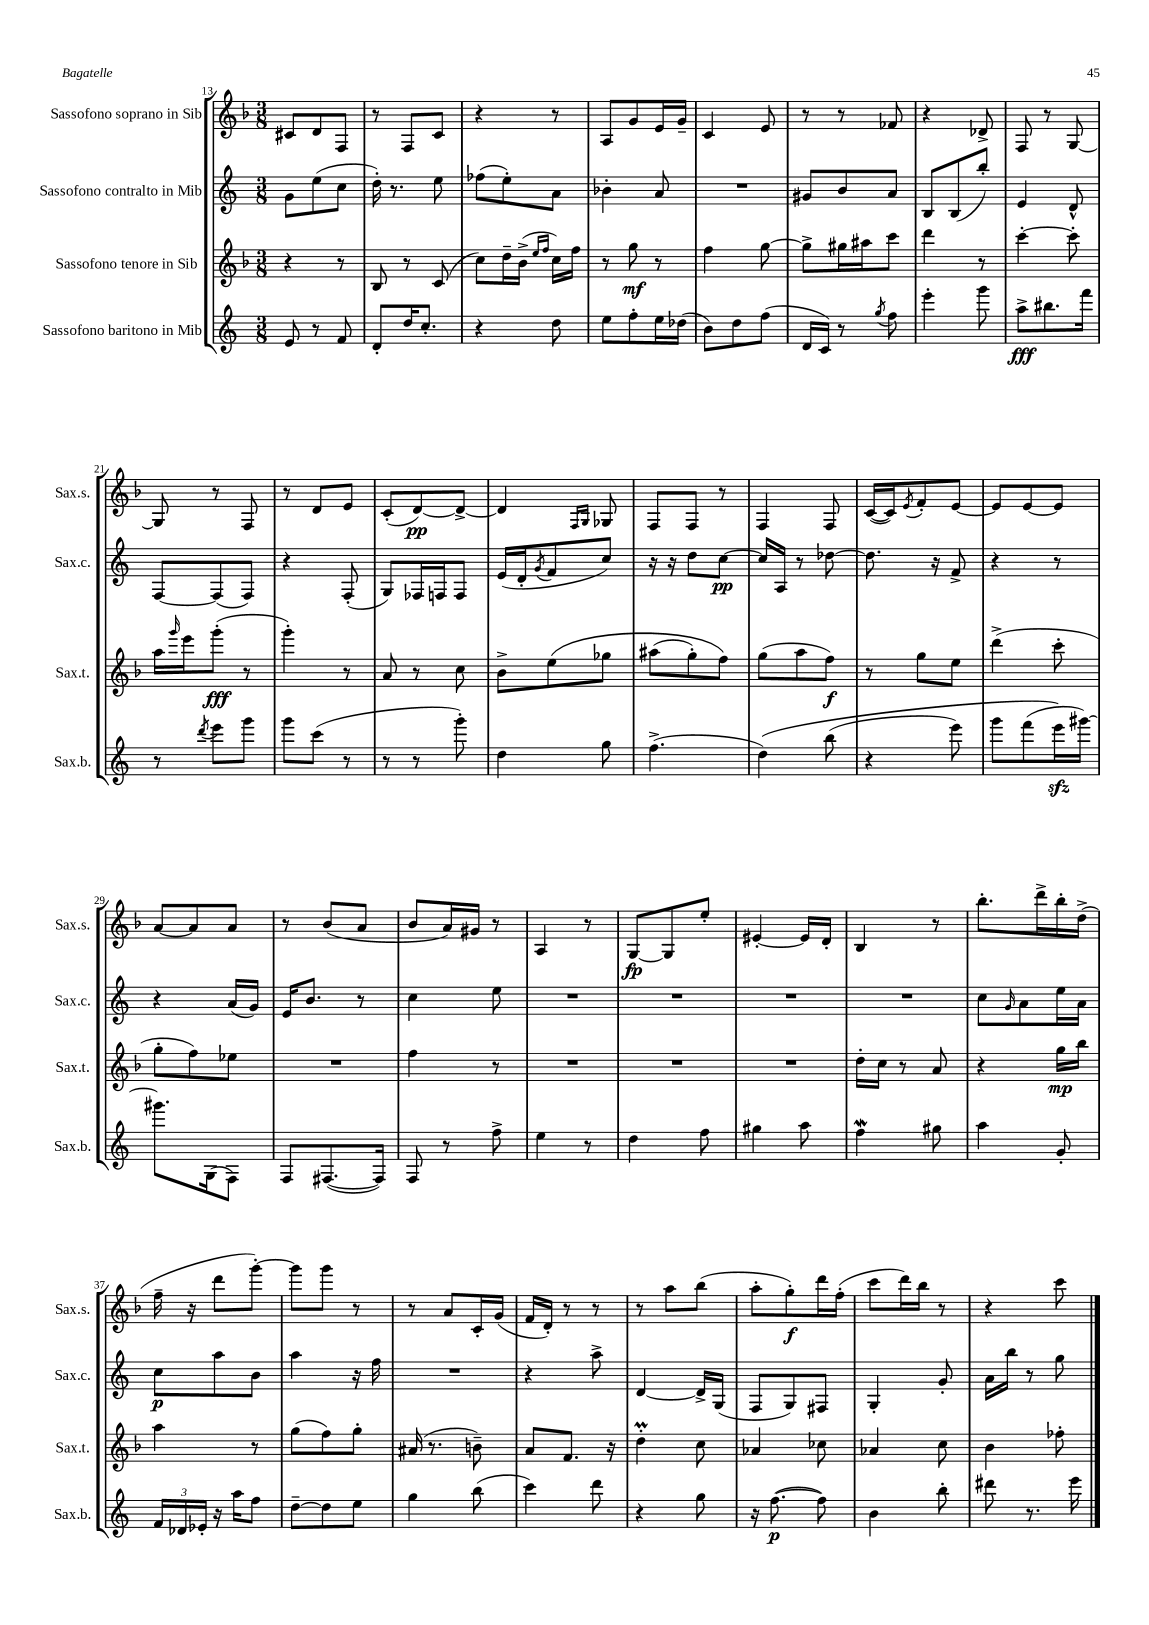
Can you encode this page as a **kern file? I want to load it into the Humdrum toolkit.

**kern	**kern	**kern	**kern
*staff4	*staff3	*staff2	*staff1
*clefG2	*clefG2	*clefG2	*clefG2
*k[]	*k[b-]	*k[]	*k[b-]
*M3/8	*M3/8	*M3/8	*M3/8
8e/	4r	8g\L	8c#/L
8r	.	(8ee\	8d/
8f/	8r	8cc\J	8F/J
=	=	=	=
8d'/L	8B-/	16dd'\)	8r
.	.	8.r	.
16dd/K	8r	.	8F/L
8.cc'/J	.	.	.
.	(8c/	8ee\	8c/J
=	=	=	=
4r	8cc\L)	(8ff-\L	4r
.	16dd~\L	8ee'\)	.
.	(16b-^\JJ	.	.
.	16qqee/LL	.	.
.	16qqff/JJ	.	.
8dd\	16cc\LL)	8a\J	8r
.	16ff\JJ	.	.
=	=	=	=
8ee\L	8r	4b-'\	8A/L
8ff'\	8gg\	.	8g/
16ee\L	8r	8a/	16e/L
(16dd-\JJ	.	.	16g~/JJ
=	=	=	=
8b\L)	4ff\	4.r	4c/
8dd\	.	.	.
(8ff\J	[8gg\	.	8e/
=	=	=	=
16d/LL	8gg^\]L	8g#/L	8r
16c/JJ)	.	.	.
8r	16gg#\L	8b/	8r
.	16aa#\J	.	.
8qgg/	.	.	.
8ff\	8ccc\J	8a/J	8f-/
=	=	=	=
4eee'\	4ddd\	8B/L	4r
.	.	(8B/	.
8ggg\	8r	8bb'/J)	8d-^/
=	=	=	=
8aa^\L	[4ccc'\	4e/	8F/
8.bb#\	.	.	8r
.	8ccc'\]	8d^^/	[8G/
16fff\Jk	.	.	.
=	=	=	=
8r	16aa\LL	[8F/L	8G/]
.	16qqggg/	.	.
.	16eee\J	.	.
8qddd/	.	.	.
8eee\L	(8ggg'\J	(8F/]	8r
8ggg\J	8r	8F/J)	8F/
=	=	=	=
8ggg\L	4ggg'\)	4r	8r
(8ccc\J	.	.	8d/L
8r	8r	(8F'/	8e/J
=	=	=	=
8r	8a/	8G/L)	(8c'/L
8r	8r	16F-/L	[8d/)
.	.	16F/J	.
8ggg'\)	8cc\	8F/J	8d^/_J
=	=	=	=
4dd\	8b-^\L	(16e/LL	4d/]
.	.	16d'/J	.
.	.	8qg/	.
.	&(8ee\	8f/	.
.	.	.	16qqF/LL
.	.	.	16qqG/JJ
8gg\	8gg-\J	8cc/J)	8G-/
=	=	=	=
(4.ff^\	(8aa#\L	16r	8F/L
.	.	16r	.
.	8gg'\)	8dd\L	8F/J
.	8ff\J&)	[8cc\J	8r
=	=	=	=
&(4dd\)	(8gg\L	16cc/]LL	4F/
.	.	16A/JJ	.
.	8aa\	8r	.
(8bb\	8ff\J)	[8dd-\	8F/
=	=	=	=
4r	8r	8.dd-\]	([16c/LL
.	.	.	16c/]J)
.	.	.	8qe/
.	8gg\L	.	8f'/
.	.	16r	.
8eee\)	8ee\J	8f^/	[8e/J
=	=	=	=
8ggg\L	(4ddd^\	4r	8e/]L
(8fff\	.	.	[8e/
16eee\L&)	8ccc'\	8r	8e/]J
[16ggg#\JJ)	.	.	.
=	=	=	=
8.ggg#\]L	8gg'\L	4r	[8a/L
.	8ff\)	.	8a/]
(16G\k	.	.	.
8F\J)	8ee-\J	(16a/LL	8a/J
.	.	16g/JJ)	.
=	=	=	=
8F/L	4.r	16e/LK	8r
.	.	8.b/J	.
([8.F#/	.	.	(8b-/L
.	.	8r	8a/J
16F#/]Jk)	.	.	.
=	=	=	=
8F/	4ff\	4cc\	8b-/L
8r	.	.	16a/L)
.	.	.	16g#/JJ
8ff^\	8r	8ee\	8r
=	=	=	=
4ee\	4.r	4.r	4A/
8r	.	.	8r
=	=	=	=
4dd\	4.r	4.r	[8G/L
.	.	.	8G/]
8ff\	.	.	8ee'/J
=	=	=	=
4gg#\	4.r	4.r	[4e#'/
8aa\	.	.	16e#/]LL
.	.	.	16d'/JJ
=	=	=	=
4ff\	16dd'\LL	4.r	4B-/
.	16cc\JJ	.	.
.	8r	.	.
8gg#\	8a/	.	8r
=	=	=	=
4aa\	4r	8cc\L	8.bb-'\L
.	.	16qqg/	.
.	.	8a\	.
.	.	.	16ddd^\L
8g'/	16gg\LL	16ee\L	16bb-'\
.	16bb-\JJ	16a\JJ	(16dd^\JJ
=	=	=	=
24f/LL	4aa\	8cc\L	16ff~\
24d-/	.	.	.
.	.	.	16r
24e-'/JJ	.	.	.
16r	.	8aa\	8ddd\L
16aa\LK	.	.	.
8ff\J	8r	8b\J	[8ggg'\J)
=	=	=	=
[8dd~\L	(8gg\L	4aa\	8ggg\]L
8dd\]	8ff\)	.	8ggg\J
8ee\J	8gg'\J	16r	8r
.	.	16ff\	.
=	=	=	=
4gg\	(16a#/	4.r	8r
.	8.r	.	.
.	.	.	8a/L
(8bb\	8b~\)	.	16c'/L
.	.	.	(16g/JJ
=	=	=	=
4ccc\)	8a/L	4r	16f/LL
.	.	.	16d'/JJ)
.	8.f/J	.	8r
8ddd\	.	8aa^\	8r
.	16r	.	.
=	=	=	=
4r	4dd'\	[4d/	8r
.	.	.	8aa\L
8gg\	8cc\	16d^/]LL	(8bb-\J
.	.	(16G/JJ	.
=	=	=	=
16r	4a-/	8F/L	8aa'\L
([8.ff\	.	.	.
.	.	8G/)	8gg'\)
8ff\])	8cc-\	8F#/J	16ddd\L
.	.	.	(16ff'\JJ
=	=	=	=
4b\	4a-/	4G'/	8ccc\L
.	.	.	16ddd\L)
.	.	.	16bb-\JJ
8bb'\	8cc\	8g'/	8r
=	=	=	=
8ddd#\	4b-\	16a\LL	4r
.	.	16bb\JJ	.
8.r	.	8r	.
.	8ff-'\	8gg\	8ccc\
16eee\	.	.	.
==	==	==	==
*-	*-	*-	*-
